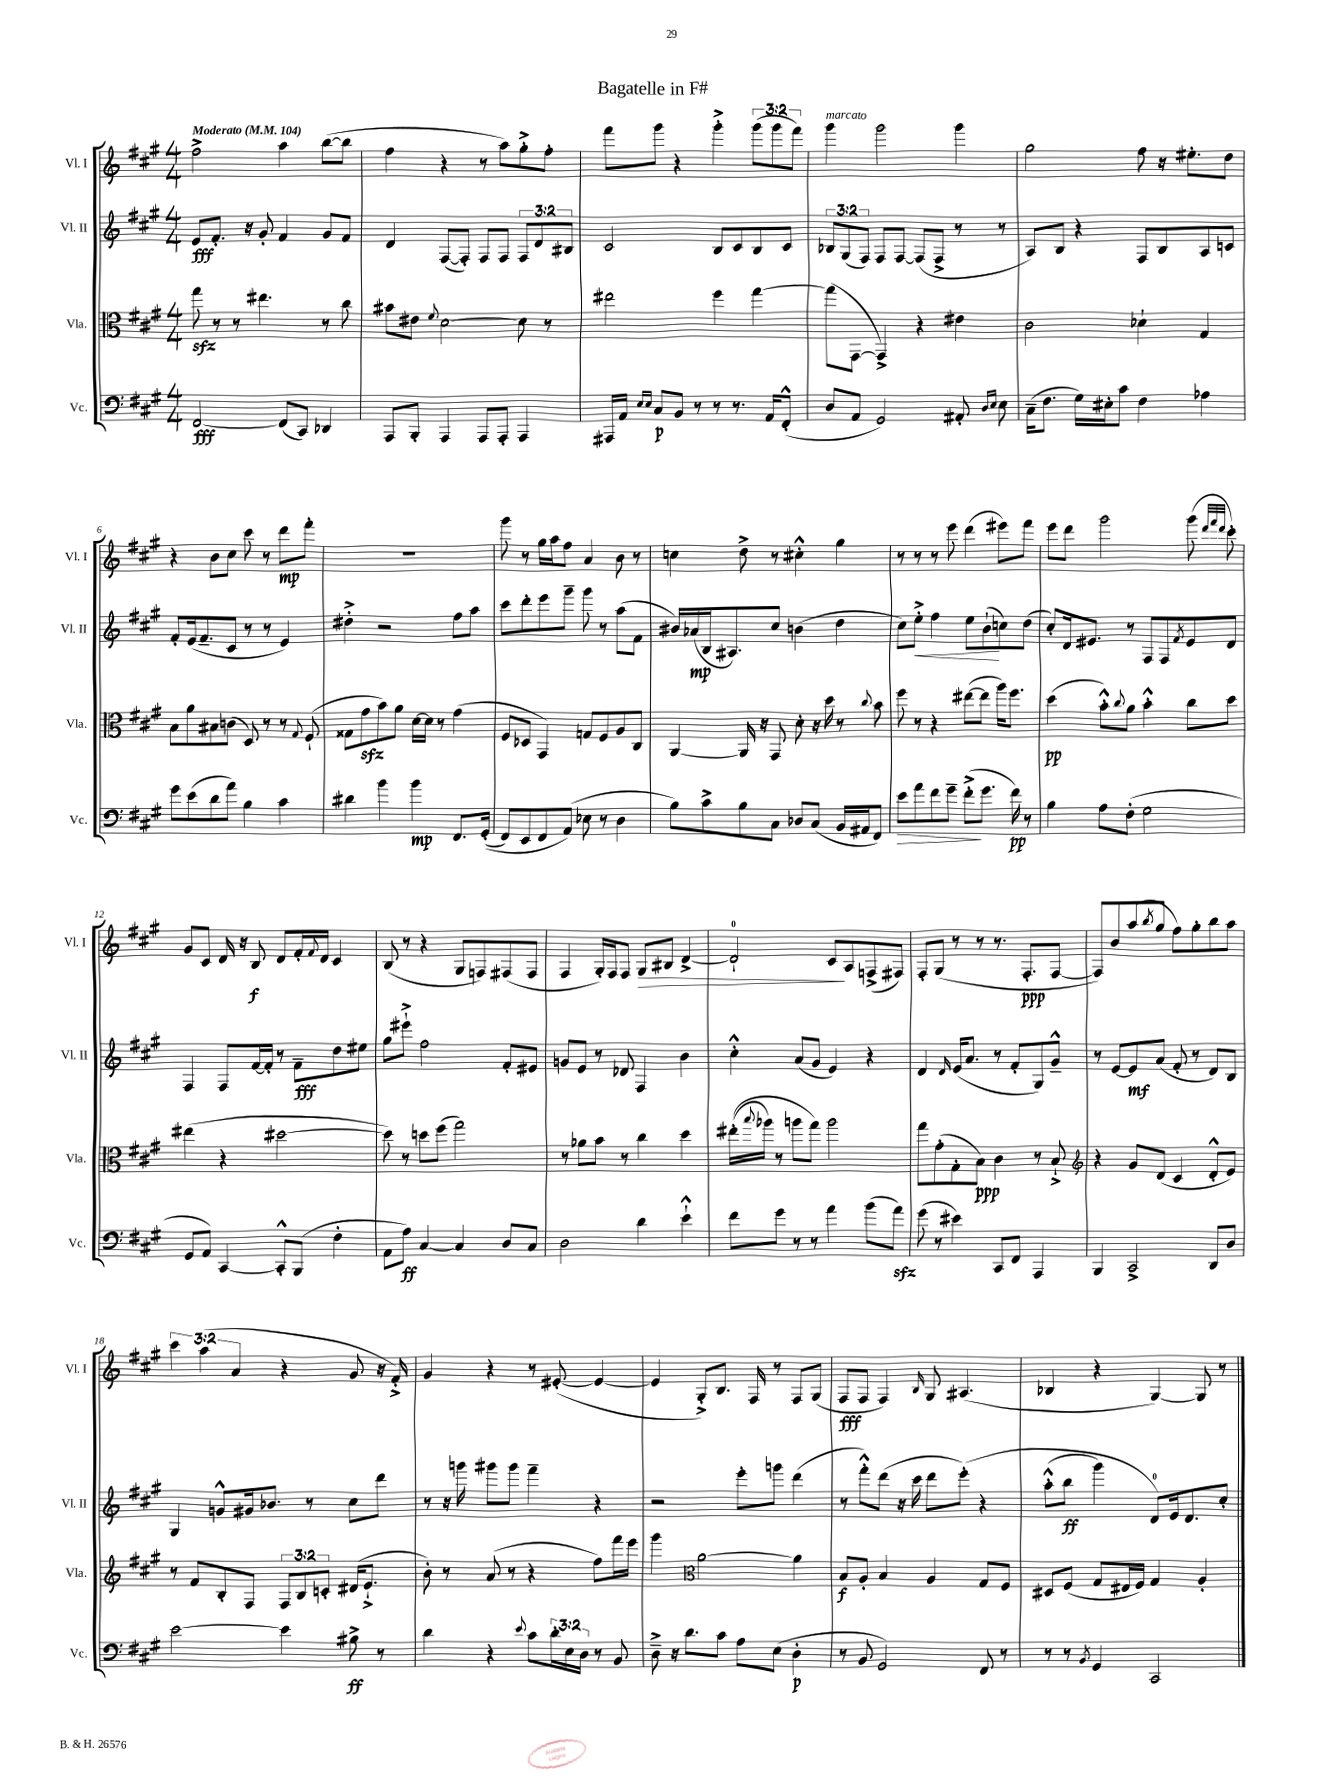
\header { title = "Bagatelle in F#" }
<<
\new StaffGroup <<
\new Staff = "s0" \with { instrumentName = "Vl. I" shortInstrumentName = "Vl. I" } {
    \clef treble \key a \major \numericTimeSignature \time 4/4 \override Staff.TupletNumber.text = #tuplet-number::calc-fraction-text \tempo "Moderato" 4 = 104
    fis''2-> a''4 b''8~( b''8 |
    fis''4 r4 r8 a''8) gis''8-.-> fis''8-. |
    fis'''8 gis'''8 r4 gis'''4-.-> \tuplet 3/2 { gis'''8( gis'''8 fis'''8) } |
    gis'''4^\markup { \italic "marcato" } gis'''2 gis'''4 |
    gis''2 fis''8 r16 eis''8.-. d''8 |
    r4 b'8 cis''8 cis'''8 r8 d'''8\mp fis'''8-. |
    R1 |
    gis'''8 r8 gis''16 a''16 fis''8 a'4 b'8 r8 |
    c''4 d''8-> r8 cis''4-.-^ gis''4 |
    r8 r8 r8 e'''8 d'''4( eis'''8) fis'''8 |
    e'''8 d'''8 gis'''2 gis'''8( \grace { d'''32 fis'''32 d'''32 } cis'''8-.) |
    gis'8 cis'8 d'16 r16 b8\f d'8 fis'16-. \appoggiatura { fis'8 } d'16 cis'4 |
    b8( r8 r4 gis8 f8) fis8( fis8 |
    fis4 gis16-.) fis16 fis8 gis8\> bis8 d'4~-> |
    d'2-0-! cis'8\! a8 f8->( fis8) |
    fis8-. gis8( r8 r8 r8. fis8.-.\ppp fis8~ |
    fis8) b'8 a''8( \acciaccatura { b''8 } gis''8 fis''8) gis''8-. b''8 a''8 |
    \tuplet 3/2 { cis'''4 a''4( a'4 } r4 gis'8 r16 fis'16-.->) |
    gis'4 r4 r8 eis'8~-.( eis'4~ |
    eis'4 gis8-.->) b8. fis16 r8 fis8 gis8( |
    fis8\fff fis8 fis4) \grace { b16 } gis8 ais4.( |
    bes4 r4 gis4~) gis8 r8 \bar "|." |
}
\new Staff = "s1" \with { instrumentName = "Vl. II" shortInstrumentName = "Vl. II" } {
    \clef treble \key a \major \numericTimeSignature \time 4/4 \override Staff.TupletNumber.text = #tuplet-number::calc-fraction-text
    e'8\fff fis'8.-. r16 gis'8-. fis'4 gis'8 fis'8 |
    d'4 fis8~( fis8-.) fis8 fis8 \tuplet 3/2 { fis8 d'8 bis8 } |
    cis'2 b8 cis'8 b8 cis'8 |
    \tuplet 3/2 { bes8 gis8( fis8) } fis8 fis8~ fis8( fis8-> r8 r8 |
    a8) b8 r4 fis8 b8 a8 c'8 |
    fis'8-. e'16( fis'8.-- cis'8 r8 r8 e'4) |
    dis''4-.-> r2 fis''8 a''8 |
    cis'''8 d'''8-. e'''8 gis'''8-- gis'''8 r8 a''8( fis'8 |
    bis'16) aes'16\mp( b16 ais8.) cis''8 b'4( d''4 |
    cis''8) e''8-.->\< fis''4 e''8 b'8-!\!( c''8) d''8( |
    cis''8-.) d'16 eis'8. r8 fis8 fis8 \acciaccatura { fis'8 } eis'8 d'8 |
    fis4 fis8 fis'16~ fis'16-. r8 fis'8--\fff d''8 eis''8 |
    gis''8 eis'''8-!-> fis''2 fis'8-. eis'8 |
    g'8 e'8 r8 des'8 fis4 b'4 |
    cis''4-.-^ a'8( gis'8 e'4) r4 |
    d'4 \grace { d'16 } e'16( a'8. r8 fis'8-. gis8) gis'8---^ |
    r8 e'8~ e'8\mf a'8( fis'8-. r8 d'8) b8 |
    gis4 g'8-^ gis'16 bes'8. r8 cis''8 d'''8 |
    r8 r16 g'''16 gis'''8 gis'''8 fis'''4-- r4 |
    r2 e'''8-. g'''8 d'''4( |
    r8 fis'''8-.-^) d'''8( r16 cis'''16 d'''8 e'''8-.)\( r4 |
    a''8-.-^( b''8\ff gis'''4) d'8-0\) e'16 d'8. cis''8-. \bar "|." |
}
\new Staff = "s2" \with { instrumentName = "Vla." shortInstrumentName = "Vla." } {
    \clef alto \key a \major \numericTimeSignature \time 4/4 \override Staff.TupletNumber.text = #tuplet-number::calc-fraction-text
    gis''8\sfz r8 r8 eis''4. r8 cis''8 |
    bis'8 eis'8 \appoggiatura { fis'8 } d'2~ d'8 r8 |
    eis''2 fis''4 gis''4~ |
    gis''8( gis,8~ gis,4->) r4 eis'4 |
    cis'2 des'4-! gis4 |
    b8 a'8 bis8 c'8( d8) r8 r8 \appoggiatura { gis8 } fis8-!( |
    gisis8 gis'8\sfz b'8) a'8 d'16~ d'16 r8 gis'4( |
    fis8 des8 gis,4) g8 fis8 a8 cis8 |
    a,4~ a,16 r16 gis,8 d'8-. r16 d''16 r8 \appoggiatura { cis''8 } b'8 |
    fis''8 r8 r4 eis''8~( eis''8 a''16) fis''8. |
    d''4\pp( b'8-.-^) \appoggiatura { cis''8 } a'8 b'4-.-^ cis''8 d''8 |
    eis''4( r4 dis''2~ |
    dis''8) r8 d''8 fis''8( gis''2) |
    r8 aes'8 b'8 r8 cis''4 d''4 |
    eis''16-.(\( \appoggiatura { b''8 } aes''16) r8 a''8 gis''8\) a''2 |
    gis''8 gis'8-.( gis8-. b8\ppp) cis'4 r8 b8-!-> |
    \clef treble r4 gis'8 d'8( cis'4 d'8-.-^ e'8) |
    r8 fis'8 b8-. fis8 \tuplet 3/2 { fis8 b8 c'8-. } dis'16( e'8.-!-> |
    b'8-.) r8 a'8( r8 r4 fis''8) fis'''16 e'''16 |
    gis'''4 \clef alto a'2~ a'4 |
    b8\f a8-. b4 a4 gis8 fis8 |
    dis8 fis8( gis8 eis16 fis16) gis4 a4-. \bar "|." |
}
\new Staff = "s3" \with { instrumentName = "Vc." shortInstrumentName = "Vc." } {
    \clef bass \key a \major \numericTimeSignature \time 4/4 \override Staff.TupletNumber.text = #tuplet-number::calc-fraction-text
    fis,2~\fff fis,8( cis,8) des,4 |
    a,,8 b,,8-. a,,4 a,,8 a,,8-. a,,4 |
    ais,,16 a,16 \grace { e16 e16 } cis8\p b,8 r8 r8 r8. a,16 fis,8-.-^( |
    d8 a,8 gis,2) ais,8-. \grace { d16 e16 } e8 |
    cis16--( fis8. gis16) eis16-. cis'8 fis4 aes4 |
    gis'8 e'8( d'8 a'8) b4 cis'4 |
    dis'4 b'4 b'4\mp fis,8. gis,16-.(\( |
    fis,8) e,8 fis,8 a,8(\) ees8 r8 d4 |
    b8) cis'8-> b8 cis8 des8 cis8( b,16 ais,16 fis,8) |
    e'8\> a'8 fis'8 gis'8-- fis'8-.->\!( gis'8. fis'16\pp) r8 |
    b4 a8 fis8-.( gis2 |
    gis,8 a,8) cis,4~ cis,8-.-^ b,,8( fis4-. |
    a,8 a8\ff) cis4~ cis4 d8 cis8 |
    d2 d'4 e'4-!-^ |
    fis'8 gis'8 r8 r8 a'4 b'8( a'8\sfz) |
    gis'8( r8 eis'4) cis,8 fis,8 a,,4 |
    b,,4 cis,2-> d,8 d8 |
    e'2~ e'4 bis8->\ff r8 |
    d'4 r4 \appoggiatura { e'8 } cis'8 \tuplet 3/2 { d'16-. e16 d16 } r8 b,8 |
    d8---> r16 d'8. cis'8 a8 e8( d4-.\p |
    r8 b,8 gis,2) fis,8 r8 |
    r8 r8 \acciaccatura { b,8 } gis,4 cis,2 \bar "|." |
}
>>
>>
